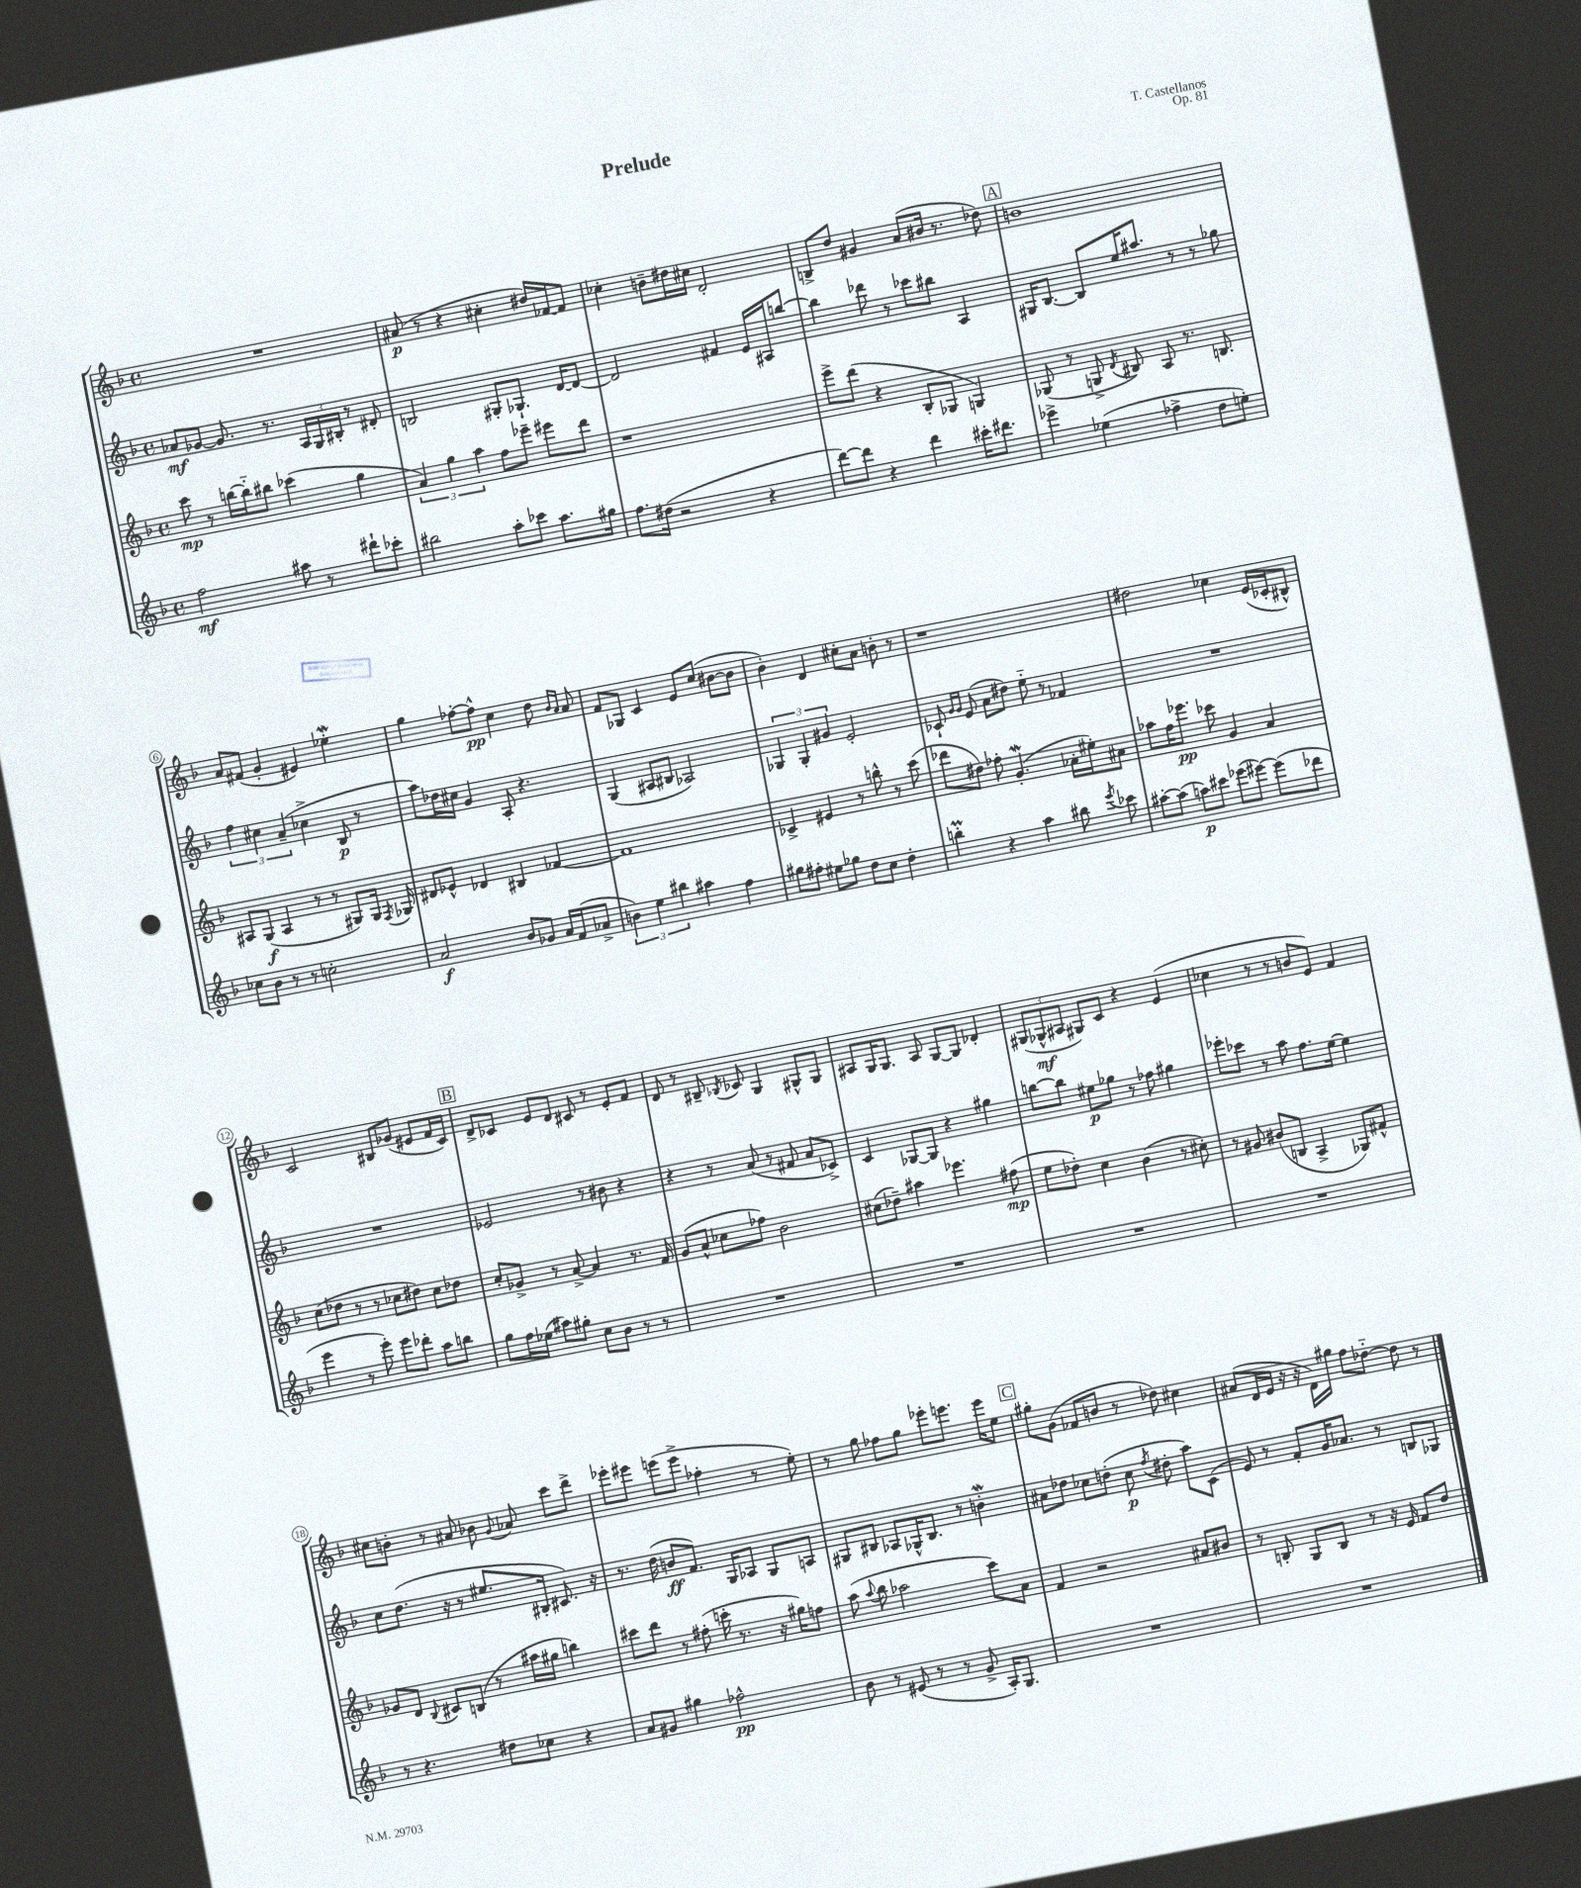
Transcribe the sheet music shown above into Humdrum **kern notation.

**kern	**kern	**kern	**kern
*staff4	*staff3	*staff2	*staff1
*clefG2	*clefG2	*clefG2	*clefG2
*k[b-]	*k[b-]	*k[b-]	*k[b-]
*M4/4	*M4/4	*M4/4	*M4/4
*met(c)	*met(c)	*met(c)	*met(c)
2ff\	8ccc\	8a-/L	1r
.	8r	[8g-/J	.
.	[16bb\LL	8.g-/]	.
.	16bb'~\]J	.	.
.	8bb#\J	.	.
.	.	8.r	.
8aa#\	(4ccc-\	.	.
8r	.	24A/LL	.
.	.	24G/	.
.	.	24B#'/JJ	.
8ddd#`\L	4gg\	8r	.
8ccc-'\J	.	8d#'/	.
=	=	=	=
2bb#\	6a/)	2B/	(8a#/
.	.	.	8r
.	6gg\	.	.
.	.	.	4r
.	6aa\	.	.
8aa'\L	8ff\L	8G#'/L	4cc#'\
8ccc-\J	8eee-~\J	8.G-`/J	.
8.aa\L	8eee#\L	.	16dd#/LL)
.	.	[16d/LK	[16f-/J
.	8ddd\J	8d/_J	8f-/]J
16gg#\Jk	.	.	.
=	=	=	=
8.ff\L	1r	2d/]	4cc-'\
(16dd#\Jk	.	.	.
2r	.	.	8b~\L
.	.	.	16dd#\L
.	.	.	16cc#\JJ
.	.	4f#/	2d'/
4r	.	16e/LL	.
.	.	16A#/J	.
.	.	[8bb/J	.
=	=	=	=
[8ddd\L)	8eee^\L	4bb\]	8B^/L
8ddd\]J	(8ddd\J	.	8dd/J
4r	4r	8ddd-\	4g#/
.	.	8r	.
4ddd\	8B-'/L	8ccc-\L	(8a/L
.	8G-/J	8bb#\J	16b#/Jk
.	.	.	8.r
16ccc#'\LK	4G/)	4A/	.
8.ddd#\J	.	.	.
.	.	.	8dd-\)
=	=	=	=
4eee-^\	(8G-/	16G#/LK	1b
.	.	[8.B-/J	.
.	8r	.	.
(4ee-\	8G^/	8B-/]L	.
.	8qd/	.	.
.	8B#/)	16ee/K	.
.	.	8.aa#/J	.
4ff-^\	8A/	.	.
.	8.r	8r	.
8dd\L	.	8r	.
.	8.B/	.	.
8ee'\J)	.	8gg-\	.
=	=	=	=
8cc-\L	8A#/L	6ff\	8a/L
8b-\J	(8G/J	.	(8f#/J
.	.	6cc#\	.
8r	4A#/	.	4g'/
.	.	(6a~/	.
8r	.	.	.
2cc'\	8r	4cc-^\	4e#/)
.	8r	.	.
.	8G#/L)	8B-/	4ee-'\
.	16G#/Jk	8r	.
.	8qF/	.	.
.	16G-/	.	.
=	=	=	=
2a/	8d#/L	8aa\L)	4gg\
.	8e-^^/J	16dd-\L	.
.	.	16cc#\JJ	.
.	4d-/	4g/	[8ff-'\L
.	.	.	8ff-^^\]J
8b-/L	4B#/	8A'/	4cc\
8g-/J	.	4.r	.
16a/LL	[4f-/	.	8dd\
(16f/J	.	.	.
.	.	.	16qqb-/LL
.	.	.	16qqa/JJ
8a-^/J	.	.	8a/
=	=	=	=
6b\)	1f-]	(4G/	8f/L
.	.	.	8G-/J
6ee\	.	.	.
.	.	8A#/L	4c/
6bb#\	.	.	.
.	.	8B#/J	.
4aa#\	.	2A-/)	8e/L
.	.	.	(8cc/J
4ff\	.	.	[8b#\L
.	.	.	8b#\]J
=	=	=	=
8gg#\L	4c-^/	6G-/	4b-'\)
8ff#'\J	.	.	.
.	.	6G-'/	.
8ee#\L	4e#/	.	4d/
.	.	6g#/	.
8gg-\J	.	.	.
8dd\L	8r	2e'/	8cc#'\L
8cc\J	8bb^^\	.	8a\J
4dd'\	8r	.	8b'\
.	(8ccc\	.	8r
=	=	=	=
4bb'\	8ddd-\L	8c-`/	1r
.	.	16qqg/LL	.
.	.	16qqg/JJ	.
.	8dd#\J)	(8e/	.
4r	8ff-'\	8a\L	.
.	(4.g'/	8dd#\J)	.
4aa\	.	8ee'~\	.
.	.	8r	.
8bb#\	16a-'\LL	4f-/	.
.	16ee#'\J)	.	.
8qeee/	.	.	.
8ccc-\	8a#\J	.	.
=	=	=	=
[8aa#'\L	8aa-\L	1r	2dd#\
(8aa#\]J	16ff\K	.	.
.	8.eee-\J	.	.
8aa\L)	.	.	.
8ccc#\J	8ccc-\	.	.
(8eee-\L	4g/	.	4cc-\
[8eee#\J)	.	.	.
(8eee#\]L	4a/	.	(16e/LL
.	.	.	16c-'/J
8ddd-\J	.	.	8B#^^/J)
=	=	=	=
4eee\	(8cc\L	1r	2c/
.	8dd-\J	.	.
8r	8r	.	.
8eee'\)	8r	.	.
8eee\L	8cc-\L	.	8B#/L
8ddd-'\J	8dd#\J)	.	(8g-/J
8aa\L	8cc-\L	.	8e#/L
8bb\J	8dd-\J	.	16f/L
.	.	.	16c/JJ)
=	=	=	=
8gg\L	8cc'/L	2e-/	8d^/L
16ff\L	8g-^/J	.	8c-/J
(16ee-\JJ	.	.	.
8aa#\L)	8r	.	8e/L
8gg#'\J	[8a^/	.	8d/J
8cc\L	4a/]	8r	8c#/
8b-\J	.	8b#\	8r
8r	8.r	4r	8e'/L
8r	.	.	8f/J
.	16f/	.	.
=	=	=	=
1r	(8g/L	4r	8d/
.	8a^^/J	.	8r
.	8cc-\L	8r	8B#~/
.	.	.	8qB-/
.	8ff-\J)	(8a/	8c-/
.	2b-\	8r	4G/
.	.	8f#/	.
.	.	8a/L	8G#^^/L
.	.	8c-^/J)	8G#/J
=	=	=	=
1r	(8cc#\L	4c/	8A#/L
.	8dd-~\J)	.	16G/K
.	.	.	8.G/J
.	4aa#\	[8G-/L	.
.	.	8G-/]J	8A#/
.	4.eee-\	4r	[8G/L
.	.	.	8G/]J
.	.	4gg#\	4d-'/
.	(8ff#\	.	.
=	=	=	=
1r	8ee\L	[8bb\L	(12G#/L
.	.	.	12G-^^/
.	8dd-'\J)	8bb\]J	.
.	.	.	12A#/J
.	4cc\	8ee#\L	8G#/L)
.	.	8gg-\J	8c/J
.	(4b-\	8r	4r
.	.	8ff-\	.
.	8r	4gg#\	(4e/
.	8cc#'\)	.	.
=	=	=	=
1r	8r	8eee-'\L	4cc-\
.	8g#/	8ccc-\J	.
.	(8b#/L	8r	8r
.	8B/J	8aa\	8r
.	4A^/	8.ff\L	8b/L
.	.	.	8e/J)
.	.	[16ee\Jk	.
.	8G-/L)	4ee\]	4f/
.	8f#^^/J	.	.
=	=	=	=
8r	8g-/L	8cc\L	8cc#\L
4.r	8d/J	(8.dd\J	8b'\J
.	8qqB-/	.	.
.	8c#/L	.	8r
.	.	16r	.
.	(8B/J	8r	8a#/
8dd#\L	8r	8.ee#/L	8b-\
.	.	.	8qqg/
8cc-\J	16aa#\LL	.	8a-/
.	16gg#\JJ	16B#'/Jk	.
4r	4bb\)	8.c#/)	8ccc\L
.	.	.	8ddd^\J
.	.	16r	.
=	=	=	=
8a/L	8ccc#\L	8.r	8eee-'\L
8g#/J	8ddd\J	.	8eee#\J
.	.	(16dd\	.
4gg#\	8r	8b/L	(8eee\L
.	(8ff#'\	8.f/J)	8eee^\J
2ff-^^\	16ccc'\	.	4ff-'\
.	8.r	16G/LK	.
.	.	8A-/J	.
.	16r	8G/L	8r
.	16gg#\LK)	.	.
.	8ff\J	8A/J	8ee'\)
=	=	=	=
8b-\	(8aa\	8G#/L	8r
.	8qqaa/	.	.
8r	8bb-\	8B#/J	8gg\
(8e#/	2aa-\	8A-/L	8ff-\L
8r	.	16G-^^/K	8gg\J
.	.	8.B#/J	.
8r	.	.	8eee-'\L
8g^/	.	8r	8.eee\J
16A'/LK)	8ccc\L)	4b'\	.
8.G/J	.	.	16eee\LK
.	8a\J	.	8ee\J
=	=	=	=
1r	4f/	8a#\L	8gg#'\L
.	.	8dd-\J	(8g\J
.	2r	8cc-\L	8f-/L
.	.	(8dd'\J	8b/J
.	.	8cc-\	8r
.	.	8qff/	.
.	.	8dd#'\	8dd-\)
.	8a#/L	8aa\L)	4cc#\
.	8b#/J	(8c\J	.
=	=	=	=
1r	8r	8e/)	(8a#/L
.	8B'/	8r	16d/L
.	.	.	16e/JJ
.	8G/L	8f'/L	16r
.	.	.	16r
.	8B/J	16g/K	16d\LL)
.	.	8.a-/J	16gg#\JJ
.	8r	.	8ff\L
.	16r	8r	[8dd-'~\J
.	16e/	.	.
.	8f/L	8B/L	8dd-\]
.	8dd/J	8G-/J	8r
==	==	==	==
*-	*-	*-	*-
